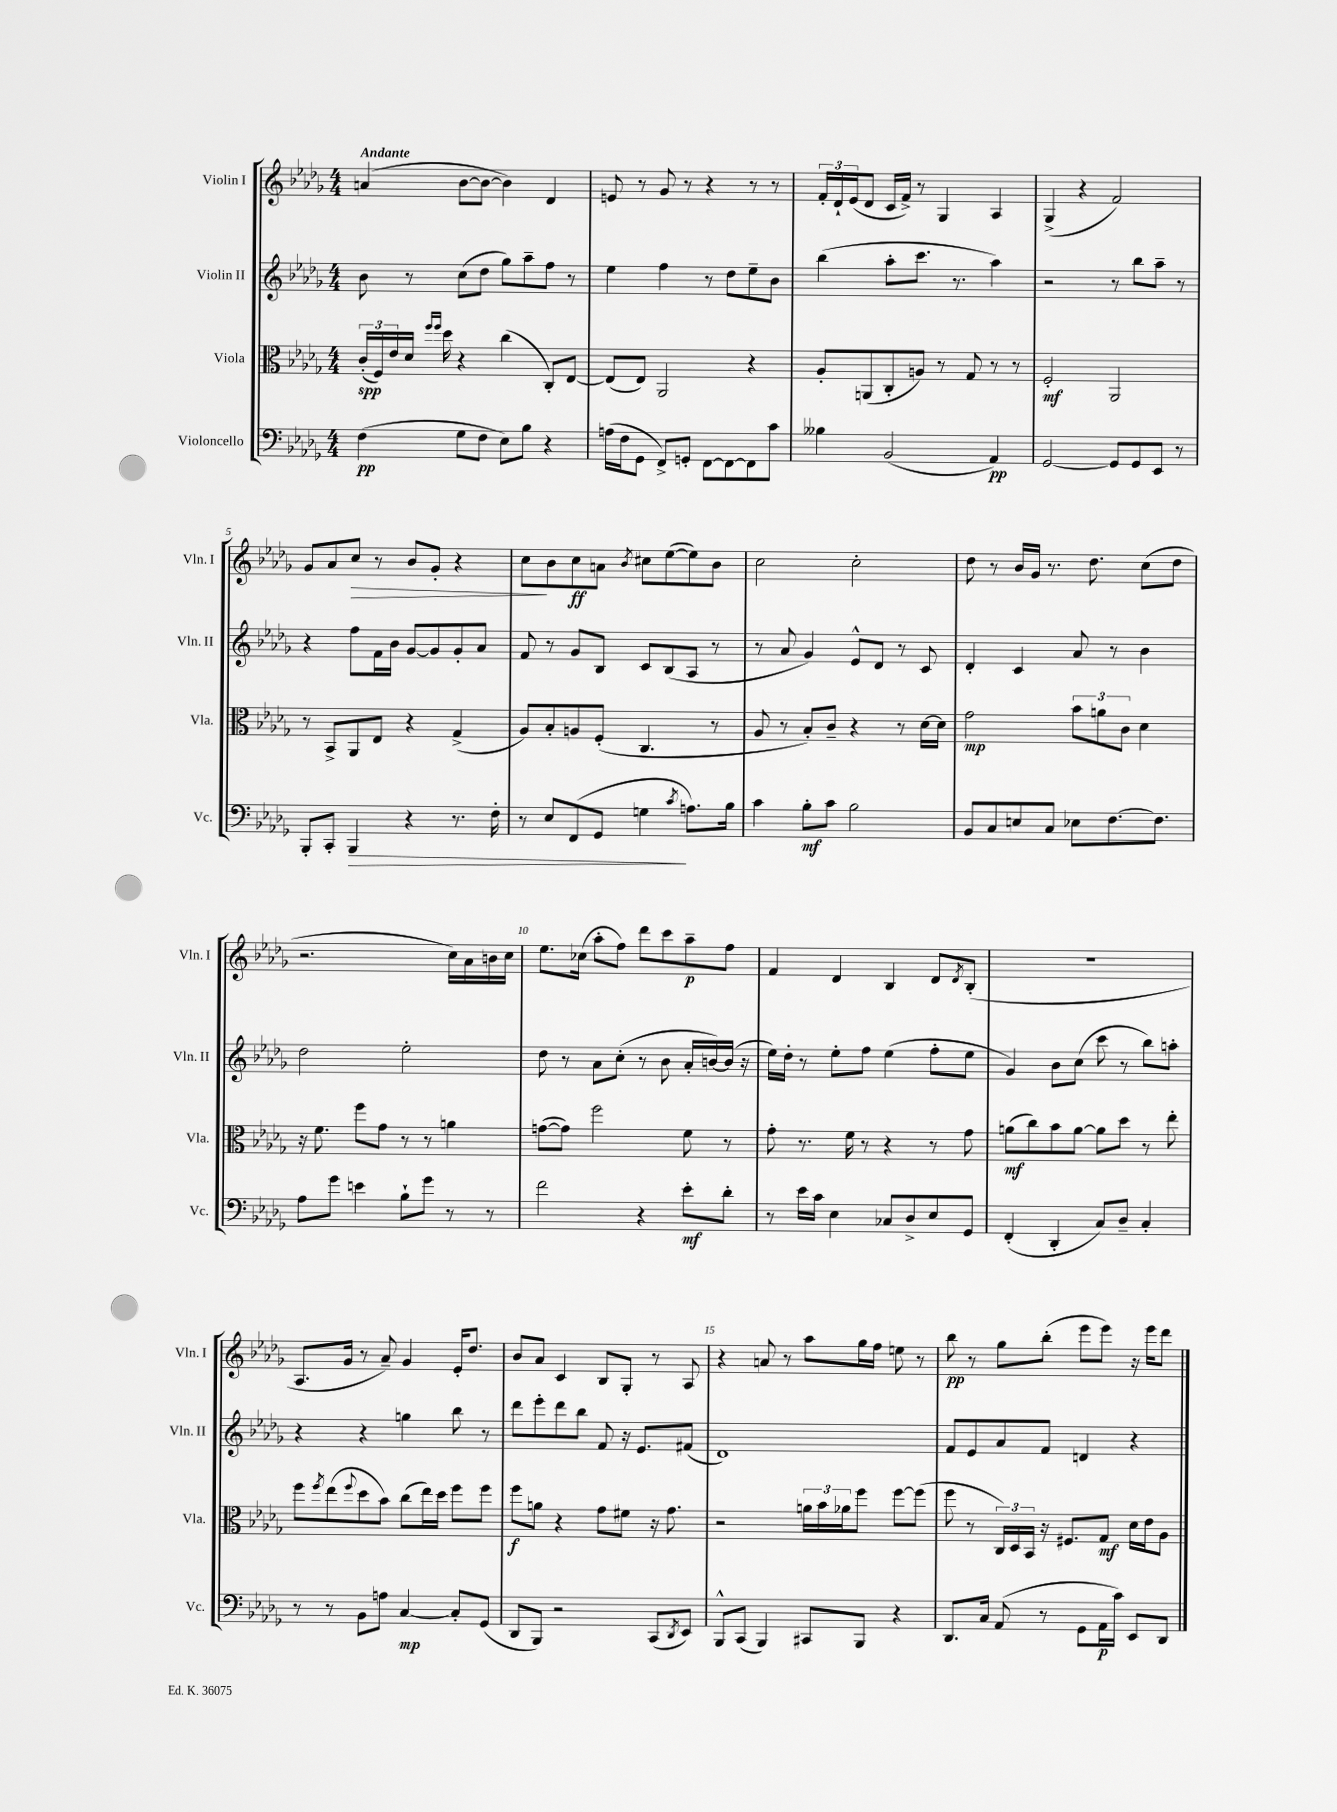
<<
\new StaffGroup <<
\new Staff = "s0" \with { instrumentName = "Violin I" shortInstrumentName = "Vln. I" } {
    \clef treble \key des \major \numericTimeSignature \time 4/4 \tempo "Andante"
    a'4( bes'8~ bes'8~ bes'4) des'4 |
    e'8 r8 ges'8 r8 r4 r8 r8 |
    \tuplet 3/2 { f'16-. des'16-! ees'16( } des'8 c'16 f'16->) r8 ges4 aes4 |
    ges4->( r4 f'2) |
    ges'8 aes'8 c''8\> r8 bes'8 ges'8-. r4 |
    c''8\! bes'8 c''8\ff a'8 \acciaccatura { bes'8 } cis''8 ees''8~( ees''8) bes'8 |
    c''2 c''2-. |
    des''8 r8 bes'16 ges'16 r8. des''8. c''8( des''8 |
    r2. c''16) aes'16 b'16 c''16 |
    ees''8. ces''16( aes''8-. f''8) des'''8 c'''8 aes''8--\p f''8 |
    f'4 des'4 bes4 des'8 \acciaccatura { des'8 } bes8-.( |
    R1 |
    aes8. ges'16 r8 aes'8--) ges'4 ees'16-. des''8. |
    bes'8 aes'8 c'4 bes8 ges8-. r8 aes8 |
    r4 a'8 r8 aes''8 ges''16 f''16 e''8 r8 |
    bes''8\pp r8 ges''8 bes''8-.( ees'''8 ees'''8) r16 ees'''16 des'''8 \bar "|." |
}
\new Staff = "s1" \with { instrumentName = "Violin II" shortInstrumentName = "Vln. II" } {
    \clef treble \key des \major \numericTimeSignature \time 4/4
    bes'8 r8 c''8( des''8 ges''8) aes''8-- f''8 r8 |
    ees''4 f''4 r8 des''8 ees''8-- bes'8 |
    bes''4( aes''8-. c'''8. r8. aes''4) |
    r2 r8 bes''8 aes''8-- r8 |
    r4 f''8 f'16 bes'16 ges'8~ ges'8 ges'8-. aes'8 |
    f'8 r8 ges'8 bes8 c'8 bes8( aes8 r8 |
    r8 aes'8 ges'4) ees'8-^ des'8 r8 c'8 |
    des'4-. c'4 aes'8 r8 bes'4 |
    des''2 ees''2-. |
    des''8 r8 aes'8 c''8-.( r8 bes'8 aes'16-. b'16~) b'16( r16 |
    ees''16) des''16-. r8 ees''8-. f''8 ees''4( f''8-. ees''8 |
    ges'4) bes'8 c''8( c'''8 r8 bes''8) a''8-. |
    r4 r4 g''4 bes''8 r8 |
    des'''8 ees'''8-. des'''8 bes''8 f'8 r16 ees'8. fis'8( |
    des'1) |
    f'8 ees'8 aes'8 f'8 d'4 r4 \bar "|." |
}
\new Staff = "s2" \with { instrumentName = "Viola" shortInstrumentName = "Vla." } {
    \clef alto \key des \major \numericTimeSignature \time 4/4
    \tuplet 3/2 { c'16-.\spp( f16) ees'16 } des'16 \grace { f''16 f''16 } des''16 r4 c''4( c8-.) ees8~ |
    ees8( ees8) aes,2 r4 |
    aes8-. a,8( c8-. a8) r8 ges8 r8 r8 |
    f2-.\mf aes,2 |
    r8 bes,8-> aes,8 ees8 r4 ges4->( |
    aes8) bes8-. a8 f8-.( c4. r8 |
    aes8 r8 bes8-.) c'8-- r4 r8 des'16~ des'16 |
    ges'2\mp \tuplet 3/2 { bes'8 a'8 c'8 } des'4 |
    r16 f'8. f''8 ges'8 r8 r8 a'4 |
    g'8~( g'8) f''2 f'8 r8 |
    ges'8-. r8. f'16 r8 r4 r8 ges'8 |
    a'8\mf( c''8) bes'8 a'8~ a'8 des''8 r8 ees''8-. |
    f''8 \acciaccatura { f''8 } ees''8( \appoggiatura { f''8 } des''8 bes'8) c''8( ees''16) des''16 f''8 f''8 |
    f''8\f a'8 r4 ges'8 fis'8 r16 ges'8. |
    r2 \tuplet 3/2 { a'16 bes'16 aes'16 } f''8 f''8~ f''8( |
    f''8 r8 \tuplet 3/2 { c16) des16 bes,16 } r16 fis8. ges8\mf des'16 ees'16 aes8 \bar "|." |
}
\new Staff = "s3" \with { instrumentName = "Violoncello" shortInstrumentName = "Vc." } {
    \clef bass \key des \major \numericTimeSignature \time 4/4
    f4\pp( ges8 f8 ees8) bes8 r4 |
    a16( f16 ges,8 f,8->) g,8-. f,8~ f,8~ f,8 c'8 |
    beses4 bes,2( aes,4\pp) |
    ges,2~ ges,8 ges,8 ees,8 r8 |
    bes,,8-. c,8-. bes,,4\> r4 r8. f16-. |
    r8 ees8 f,8( ges,8 g4\! \acciaccatura { c'8 } a8.) bes16 |
    c'4 bes8-.\mf c'8 bes2 |
    bes,8 c8 e8 c8 ees8 f8.~ f8. |
    aes8 ges'8 e'4 bes8-! ges'8 r8 r8 |
    f'2 r4 ees'8-.\mf des'8-. |
    r8 ees'16 c'16 ees4 ces8 des8-> ees8 ges,8 |
    f,4-.( des,4-. c8) des8-- c4-. |
    r8 r8 bes,8 a8 c4~\mp c8-. ges,8( |
    des,8 bes,,8) r2 c,8( \acciaccatura { des,8 } ees,8) |
    bes,,8-^ c,8( bes,,4) cis,8 bes,,8 r4 |
    des,8. c16 aes,8( r8 ges,8 aes,16\p c'16) ees,8 des,8 \bar "|." |
}
>>
>>
\layout { \context { \Score \override BarNumber.break-visibility = ##(#f #t #t) barNumberVisibility = #(every-nth-bar-number-visible 5) } }
